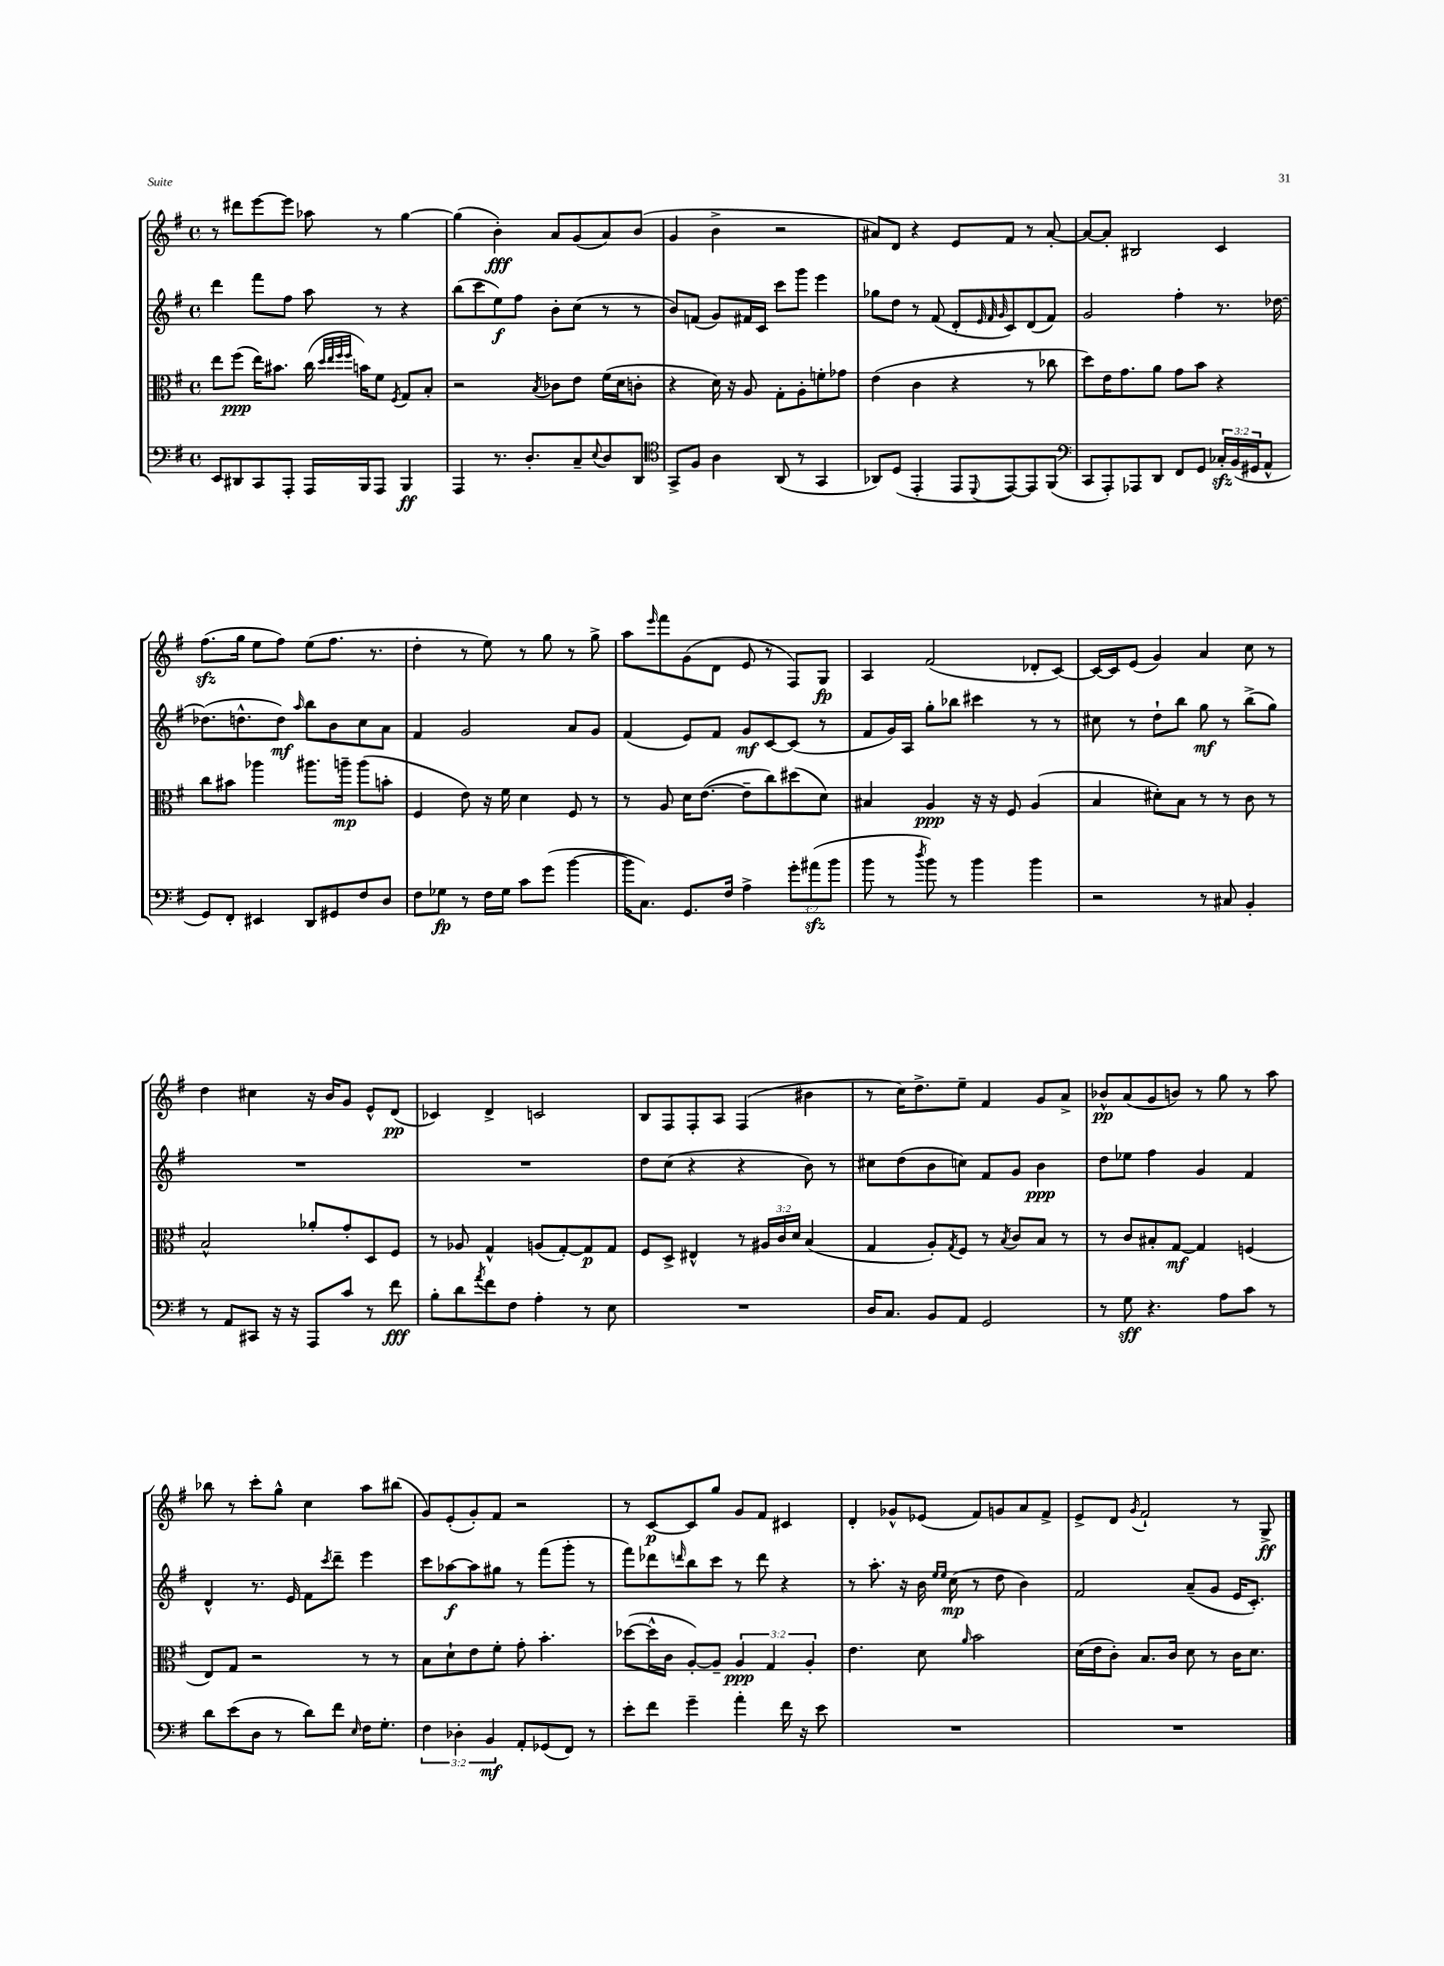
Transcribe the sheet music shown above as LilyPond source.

<<
\new StaffGroup <<
\new Staff = "s0" {
    \clef treble \key g \major \defaultTimeSignature \time 4/4
    r8 dis'''8 e'''8~ e'''8 aes''8 r8 g''4~ |
    g''4( b'4-.\fff) a'8 g'8( a'8) b'8( |
    g'4 b'4-> r2 |
    ais'8) d'8 r4 e'8 fis'8 r8 ais'8~-. |
    ais'8~ ais'8-. bis2 c'4 |
    fis''8.\sfz( g''16 e''8 fis''8) e''8( fis''8. r8. |
    d''4-. r8 e''8) r8 g''8 r8 g''8-> |
    a''8 \grace { e'''16 } fis'''8 g'8( d'8 e'8 r8 fis8) g8\fp |
    a4 fis'2( des'8-. c'8~) |
    c'16~ c'16 e'8( g'4) a'4 c''8 r8 |
    d''4 cis''4 r16 b'16 g'8 e'8-^ d'8\pp( |
    ces'4) d'4-> c'2 |
    b8 fis8 fis8-. a8 fis4( bis'4 |
    r8 c''16) d''8.-> e''8-- fis'4 g'8 a'8-> |
    bes'8-^\pp a'8( g'8 b'8) r8 g''8 r8 a''8 |
    bes''8 r8 c'''8-. g''8-^ c''4 a''8 bis''8( |
    g'8) e'8-.( g'8-.) fis'8 r2 |
    r8 c'8~\p c'8 g''8 g'8 fis'8 cis'4 |
    d'4-. ges'8-^ ees'8( fis'8) g'8 a'8 fis'8-> |
    e'8-> d'8 \acciaccatura { g'8 } fis'2-! r8 g8->\ff \bar "|." |
}
\new Staff = "s1" {
    \clef treble \key g \major \defaultTimeSignature \time 4/4
    d'''4 fis'''8 fis''8 a''8 r8 r4 |
    b''8( c'''8 e''8\f) fis''8 b'8-. c''8( r8 r8 |
    b'8) f'8( g'8) fis'16 c'16 c'''8 g'''8 e'''4 |
    ges''8 d''8 r8 fis'8( d'8-. \grace { e'32 fis'32 g'32 } c'8) d'8( fis'8) |
    g'2 fis''4-. r8. des''16~ |
    des''8.( d''8.-^ d''8\mf) \grace { a''16 } b''8 b'8 c''8 a'8 |
    fis'4 g'2 a'8 g'8 |
    fis'4( e'8) fis'8 g'8\mf c'8~ c'8( r8 |
    fis'8 g'16) a16 g''8-. bes''8 cis'''4 r8 r8 |
    cis''8 r8 d''8-! b''8 g''8\mf r8 b''8->( g''8) |
    R1 |
    R1 |
    d''8 c''8( r4 r4 b'8) r8 |
    cis''8 d''8( b'8 c''8) fis'8 g'8 b'4\ppp |
    d''8 ees''8 fis''4 g'4 fis'4 |
    d'4-^ r8. e'16 fis'8 \acciaccatura { c'''8 } d'''8-- e'''4 |
    c'''8 aes''8~\f aes''8 gis''8 r8 fis'''8( g'''8-. r8 |
    fis'''8) des'''8 \grace { d'''16 } b''8 c'''8 r8 d'''8 r4 |
    r8 a''8.-. r16 b'16 \grace { e''16 e''16 } c''16\mp( r8 d''8 b'4) |
    fis'2 a'8--( g'8 e'16 c'8.-.) \bar "|." |
}
\new Staff = "s2" {
    \clef alto \key g \major \defaultTimeSignature \time 4/4 \override Staff.TupletNumber.text = #tuplet-number::calc-fraction-text
    e''8 fis''8\ppp( e''16) bis'8. c''16( \grace { d''32 e''32 fis''32 fis''32 } b'16) fis'8 \acciaccatura { fis8 } g8 b8-. |
    r2 \acciaccatura { b8 } ces'8 e'8 fis'16( d'16 c'8-. |
    r4 d'16) r16 a8 g8-. a8-. f'8-. ges'8 |
    e'4( c'4 r4 r8 ces''8 |
    d''8) e'16 g'8. a'8 g'8 b'8 r4 |
    c''8 bis'8 aes''4 ais''8. a''16--\mp a''8( b'8-. |
    fis4 e'8) r16 fis'16 d'4 fis8 r8 |
    r8 a8 d'16 e'8.~( e'8-- c''8) dis''8( d'8) |
    bis4 a4\ppp r16 r16 fis8 a4( |
    b4 dis'8-.) b8 r8 r8 c'8 r8 |
    b2-^ aes'8-. g'8-. d8 fis8 |
    r8 aes8 g4-^ a8( g8~-.) g8\p g8 |
    fis8 d8-> eis4-^ r8 \tuplet 3/2 { ais16 c'16 d'16 } b4( |
    g4 a8-.) \acciaccatura { g8 } fis8 r8 \acciaccatura { b8 } c'8 b8 r8 |
    r8 c'8 bis8-. g8~\mf g4 f4( |
    e8) g8 r2 r8 r8 |
    b8 d'8-! e'8 fis'8-. g'8-. b'4.-. |
    des''8~( des''16-^ c'16 a8~-.) a8-- \tuplet 3/2 { a4\ppp g4 a4-. } |
    e'4. d'8 \grace { a'16 } b'2 |
    d'16( e'16 c'8-.) b8. c'16 d'8 r8 c'16 d'8. \bar "|." |
}
\new Staff = "s3" {
    \clef bass \key g \major \defaultTimeSignature \time 4/4 \override Staff.TupletNumber.text = #tuplet-number::calc-fraction-text
    e,8 dis,8 c,8 a,,8-. a,,16 b,,16 a,,8 b,,4\ff |
    a,,4 r8. d8.-. c8-- \appoggiatura { e8 } d8 d,8 |
    \clef tenor g,8-> fis8 a4 a,8( r8 g,4 |
    aes,8) d8( e,4-. e,8 \appoggiatura { d,8 } e,8~) e,8 fis,8( |
    \clef bass c,8 a,,8-.) aes,,8 d,8 fis,8 g,8 \tuplet 3/2 { ces16-.\sfz b,16( gis,16 } a,8-^ |
    g,8) fis,8-. eis,4 d,8 gis,8 fis8 d8 |
    fis8 ges8\fp r8 fis16 ges16 c'8 g'8( b'4~ |
    b'16 c8.) g,8. fis16 a4-> \tuplet 3/2 { g'8-. ais'8\sfz( b'8 } |
    b'8 r8 \acciaccatura { d''8 } b'8) r8 b'4 b'4 |
    r2 r8 cis8 b,4-. |
    r8 a,8 cis,8 r16 r16 a,,8 c'8 r8 fis'8\fff |
    b8-. d'8 \acciaccatura { a'8 } fis'8 fis8 a4-. r8 e8 |
    R1 |
    d16 c8. b,8 a,8 g,2 |
    r8 g8\sff r4. a8 c'8 r8 |
    d'8 e'8( d8 r8 d'8) fis'8 \grace { e16 } fis16 g8.-. |
    \tuplet 3/2 { fis4 des4-. b,4\mf } a,8-. ges,8( fis,8) r8 |
    e'8-. fis'8 g'4-- a'4-. fis'16 r16 e'8 |
    R1 |
    R1 \bar "|." |
}
>>
>>
\layout { \context { \Score \remove "Bar_number_engraver" } }
